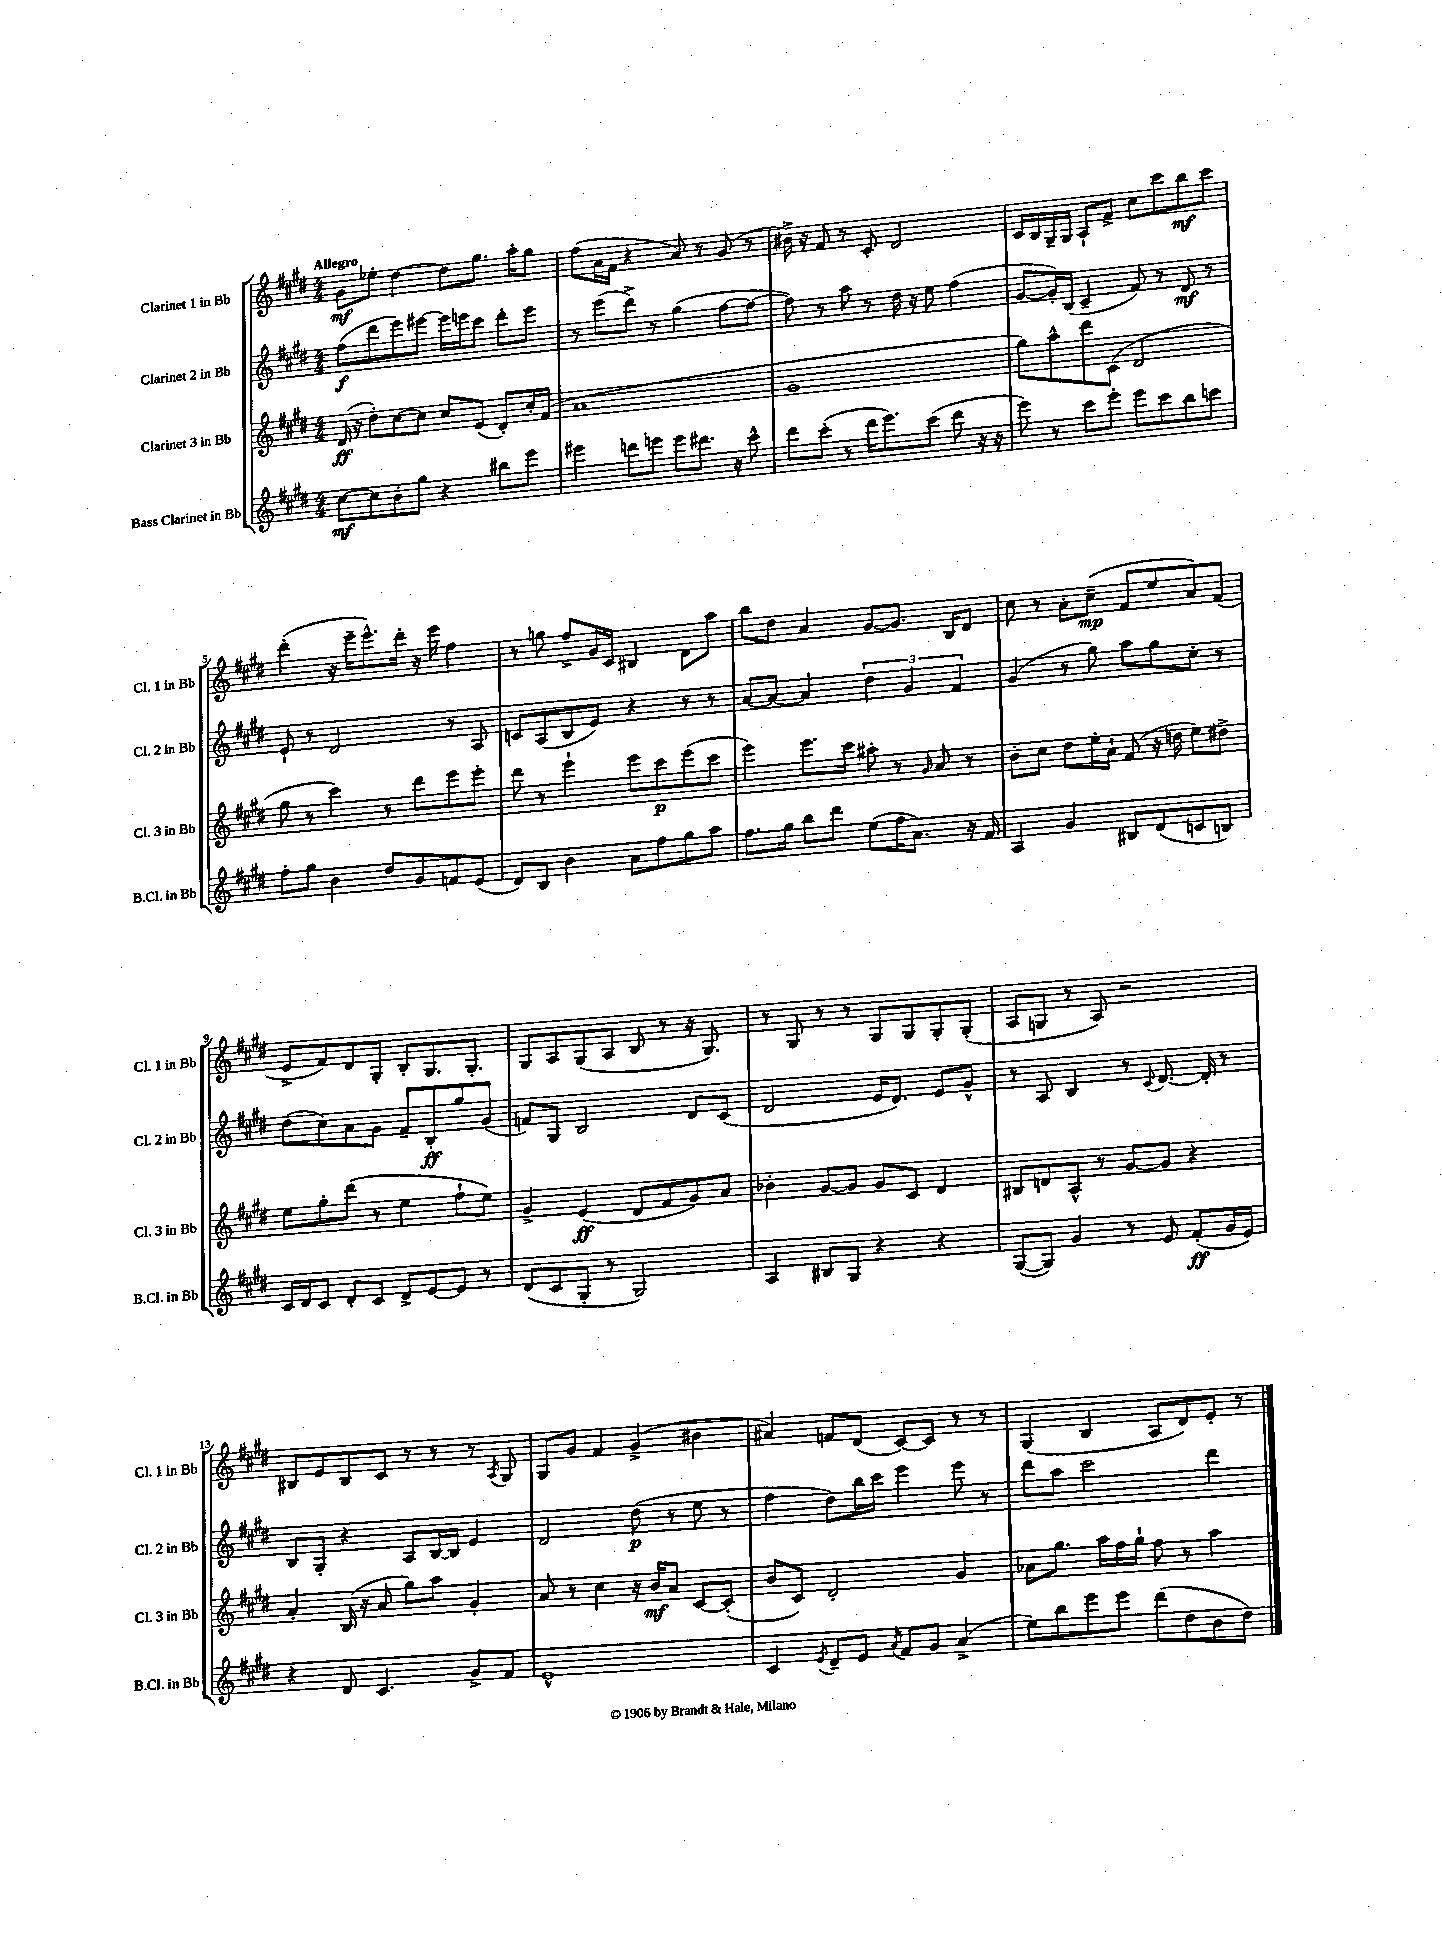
<<
\new StaffGroup <<
\new Staff = "s0" \with { instrumentName = "Clarinet 1 in Bb" shortInstrumentName = "Cl. 1 in Bb" } {
    \clef treble \key e \major \numericTimeSignature \time 4/4 \tempo "Allegro"
    gis'8\mf ees''8-. dis''4~ dis''8 gis''8. a''16-. gis''8 |
    fis''8( a'16 fis'16 r4 a'8) r8 gis'8( r8 |
    bis'16->) r16 fis'8 r8 cis'8-. dis'2 |
    cis'16 b16 gis16-- gis16 a8-! fis'8-> cis''8 cis'''8 b''8\mf cis'''8 |
    dis'''4-.( r16 e'''16-- e'''8.-^) dis'''16-. r16 e'''16 fis''4 |
    r8 g''8 fis''8-> gis'16 cis'16 bis4 dis'8 a''8 |
    b''8 dis''8 a'4 gis'8~ gis'8. b16 dis'8 |
    cis''8 r8 a'8-. cis''8--\mp( fis'8 e''8 a'8) fis'8( |
    e'8-> fis'8) dis'8 gis8-. b8-. gis8. gis8.-. |
    gis8 a8 gis8( a8 b8 r8 r16 gis8.) |
    r8 gis8 r8 r8 gis8 gis8 gis8-. gis8-.( |
    a8 g8 r8 a8) r2 |
    bis8 e'8 bis8 cis'8 r8 r8 r8 \acciaccatura { a8 } gis8 |
    gis8 gis'8 fis'4 gis'4->( bis'4 |
    ais'4) f'8 dis'8( cis'8~) cis'8 r8 r8 |
    gis4( b4 a8 dis'8) e'8-. r8 \bar "|." |
}
\new Staff = "s1" \with { instrumentName = "Clarinet 2 in Bb" shortInstrumentName = "Cl. 2 in Bb" } {
    \clef treble \key e \major \numericTimeSignature \time 4/4
    fis''8\f( dis'''8 e'''8) eis'''8~ eis'''16 e'''16 cis'''8 dis'''8-. e'''8 |
    r8 e'''8( dis'''8->) r8 gis''4( fis''8~ fis''8~ |
    fis''8) r8 a''8 r8 dis''16 r16 e''8 fis''4( |
    gis'8~ gis'16-.) b16( cis'4-- fis'8) r8 dis'8\mf r8 |
    e'8-! r8 dis'2 r8 a8 |
    c'8 a8( b8 e'8) r4 r8 r8 |
    a'8~ a'8~ a'4 \tuplet 3/2 { dis''4 gis'4 fis'4 } |
    gis'4( r8 gis''8) a''8 gis''8 cis''8-. r8 |
    dis''8( cis''8) a'8 gis'8 fis'8-- b8-.\ff gis''8 gis'8( |
    f'8) gis8 b2 dis'8 cis'8( |
    dis'2 e'16 dis'8.) e'8 gis'8-^ |
    r8 a8 b4 r8 \appoggiatura { cis'8 } dis'8.~ dis'16-. r8 |
    b8 gis8-. r4 a8 b16~ b16 e'4 |
    dis'2 dis''8\p( r8 e''8 r8 |
    fis''4 dis''8) b''16 cis'''16 e'''4 e'''8 r8 |
    dis'''8 a''8 cis'''2 dis'''4 \bar "|." |
}
\new Staff = "s2" \with { instrumentName = "Clarinet 3 in Bb" shortInstrumentName = "Cl. 3 in Bb" } {
    \clef treble \key e \major \numericTimeSignature \time 4/4
    dis'16\ff( r16 dis''8-.) cis''8~ cis''8 cis''8 e'8( dis'8-.) cis''16-. fis'16( |
    a'1 |
    gis'1 |
    gis''8) a''8-^ dis'''8 cis'8( dis'2 |
    gis''8 r8 cis'''4) r8 dis'''8 e'''8 e'''8-. |
    dis'''8 r8 e'''4-! e'''8 cis'''8\p e'''8( cis'''8 |
    e'''4) e'''8. cis'''16 ais''8-. r8 \grace { gis'16 } a'8 r8 |
    b'8-. cis''8 dis''8 e''16-. a'16-! fis'8( r16 d''16 e''8) dis''8-> |
    e''8 gis''8-. dis'''8( r8 e''4 fis''8-! e''8) |
    gis'4-> e'4\ff( dis'8 fis'8 gis'8) a'8 |
    bes'4-. gis'8~ gis'8 gis'8 cis'8 dis'4 |
    bis8 d'8 a8-^ r8 gis'8~ gis'8 r4 |
    a'4-. b16( r16 a'8 gis''8) a''8 gis'4-. |
    a'8 r8 cis''4 r16 b'16\mf a'8 cis'8~ cis'8-.( |
    b'8 cis'8) dis'2-. gis'4 |
    aes'8 gis''8. a''16 fis''16 gis''16-! fis''8 r8 a''4 \bar "|." |
}
\new Staff = "s3" \with { instrumentName = "Bass Clarinet in Bb" shortInstrumentName = "B.Cl. in Bb" } {
    \clef treble \key e \major \numericTimeSignature \time 4/4
    cis''8~\mf cis''8 b'8-. gis''8 r4 bis''8 e'''8 |
    eis'''4 d'''8 e'''8 e'''8 dis'''8. r16 cis'''8-^ |
    dis'''8 cis'''8-.( r8 dis'''16 e'''8.) cis'''8( dis'''8 r16 r16 |
    e'''8) r8 cis'''8 e'''8-. e'''8 cis'''8 b''8 c'''8 |
    fis''8-. gis''8 b'4 dis''8 gis'8 f'8 e'8( |
    dis'8) b8 b'4 a'8 fis''8 gis''8 a''8 |
    fis''8. gis''16 b''8 dis'''8 e''8( fis''16 a'8.) r16 fis'16 |
    a4 gis'4 bis8 dis'8( c'8 b8) |
    cis'16 dis'16 cis'8 dis'8-. cis'8 dis'8-> e'8~ e'8 r8 |
    dis'8( cis'8 gis8-. r8 gis2) |
    a4 bis8 gis8 r4 r4 |
    gis8~( gis8) gis'4 r8 e'8 fis'8-.\ff( gis'16 e'16) |
    r4 dis'8 cis'4. gis'8-> fis'8 |
    e'1-^ |
    cis'4 \acciaccatura { e'8 } dis'8-- e'8 \acciaccatura { a'8 } fis'8 gis'8 a'4->( |
    e''8) b''8 e'''8 e'''8 dis'''8( dis''8 b'8 dis''8) \bar "|." |
}
>>
>>
